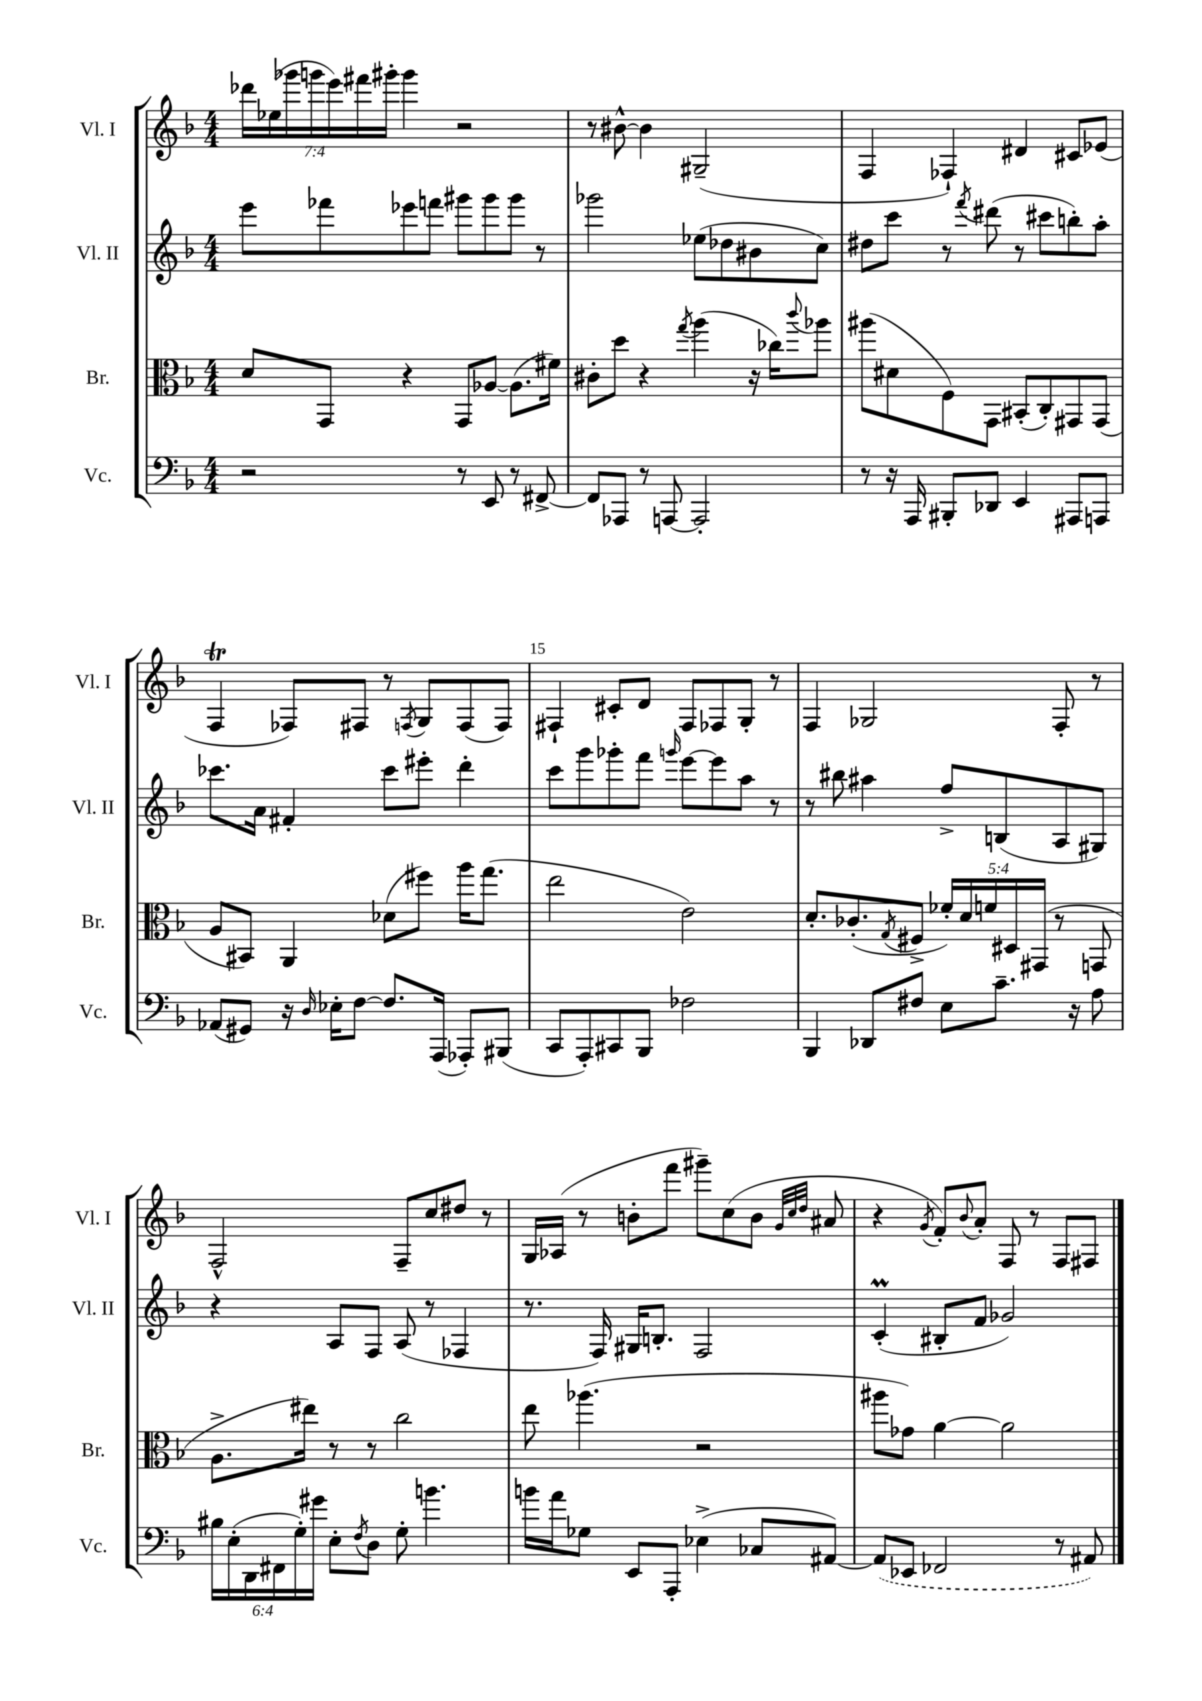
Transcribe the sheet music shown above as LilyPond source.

<<
\new StaffGroup <<
\new Staff = "s0" \with { instrumentName = "Vl. I" shortInstrumentName = "Vl. I" } {
    \clef treble \key f \major \numericTimeSignature \time 4/4 \override Staff.TupletNumber.text = #tuplet-number::calc-fraction-text
    \tuplet 7/4 { des'''16 ees''16( ges'''16 g'''16 e'''16) fis'''16 gis'''16-. } gis'''4 r2 |
    r8 bis'8~-^ bis'4 gis2--( |
    f4 fes4-!) dis'4 cis'8 ees'8( |
    f4\trill fes8) fis8 r8 \acciaccatura { f8 } g8 f8( f8) |
    fis4-! cis'8-. d'8 fis8 fes8 g8-. r8 |
    f4 ges2 f8-. r8 |
    f2-^ f8-- c''8 dis''8 r8 |
    g16 aes16( r8 b'8-. f'''8 gis'''8--) c''8( b'8 \grace { g'32 c''32 d''32 } ais'8 |
    r4 \acciaccatura { g'8 } f'8-.) \appoggiatura { bes'8 } a'8-. f8 r8 f8 fis8 \bar "|." |
}
\new Staff = "s1" \with { instrumentName = "Vl. II" shortInstrumentName = "Vl. II" } {
    \clef treble \key f \major \numericTimeSignature \time 4/4
    e'''8 fes'''8 ees'''8 f'''8 gis'''8 gis'''8 gis'''8 r8 |
    ges'''2 ees''8( des''8 bis'8 c''8) |
    dis''8 c'''8 r8 \acciaccatura { f'''8 } dis'''8( r8 cis'''8 b''8-.) a''8-. |
    ces'''8. a'16 fis'4-. ces'''8 eis'''8-. d'''4-. |
    c'''8 g'''8 ges'''8-. f'''8 \grace { g'''16 } e'''8~ e'''8 a''8 r8 |
    r8 bis''8 ais''4 f''8-> b8( a8 gis8) |
    r4 a8 f8 a8( r8 fes4 |
    r8. f16) gis16 b8.-. f2 |
    c'4-.\prall( bis8-. f'8 ges'2) \bar "|." |
}
\new Staff = "s2" \with { instrumentName = "Br." shortInstrumentName = "Br." } {
    \clef alto \key f \major \numericTimeSignature \time 4/4 \override Staff.TupletNumber.text = #tuplet-number::calc-fraction-text
    d'8 g,8 r4 g,8 aes8~ aes8.( fis'16) |
    cis'8-. d''8 r4 \acciaccatura { g''8 } a''4( r16 ces''16) \appoggiatura { c'''8 } aes''8 |
    ais''8( dis'8 f8) g,8 bis,8-.( c8-.) gis,8 gis,8( |
    a8 bis,8) a,4 des'8( fis''8) a''16 g''8.( |
    e''2 e'2) |
    d'8.-. ces'8.-.( \acciaccatura { g8 } fis8-> \tuplet 5/4 { fes'16-.) d'16 f'16 dis16 gis,16( } r8 g,8 |
    a8.-> eis''16) r8 r8 c''2 |
    e''8 aes''4.( r2 |
    ais''8 ges'8) a'4~ a'2 \bar "|." |
}
\new Staff = "s3" \with { instrumentName = "Vc." shortInstrumentName = "Vc." } {
    \clef bass \key f \major \numericTimeSignature \time 4/4 \override Staff.TupletNumber.text = #tuplet-number::calc-fraction-text
    r2 r8 e,8 r8 fis,8~-> |
    fis,8 aes,,8 r8 a,,8~ a,,2-. |
    r8 r16 a,,16 bis,,8-. des,8 e,4 ais,,8 a,,8 |
    aes,8( gis,8) r16 \grace { d16 } ees16-. f8~ f8. a,,16( aes,,8-.) bis,,8( |
    c,8 a,,8-.) cis,8 bes,,8 fes2 |
    bes,,4 des,8 fis8 e8 c'8.-- r16 a8 |
    \tuplet 6/4 { bis16 e16-.( d,16 fis,16 g16-.) gis'16 } e8-. \acciaccatura { f8 } d8 g8-. b'4. |
    b'16 a'16 ges8 e,8 a,,8-. ees4->( ces8 ais,8~) |
    \once \slurDashed ais,8( ees,8 fes,2 r8 ais,8) \bar "|." |
}
>>
>>
\layout { \context { \Score currentBarNumber = #11 \override BarNumber.break-visibility = ##(#f #t #t) barNumberVisibility = #(every-nth-bar-number-visible 5) } }
